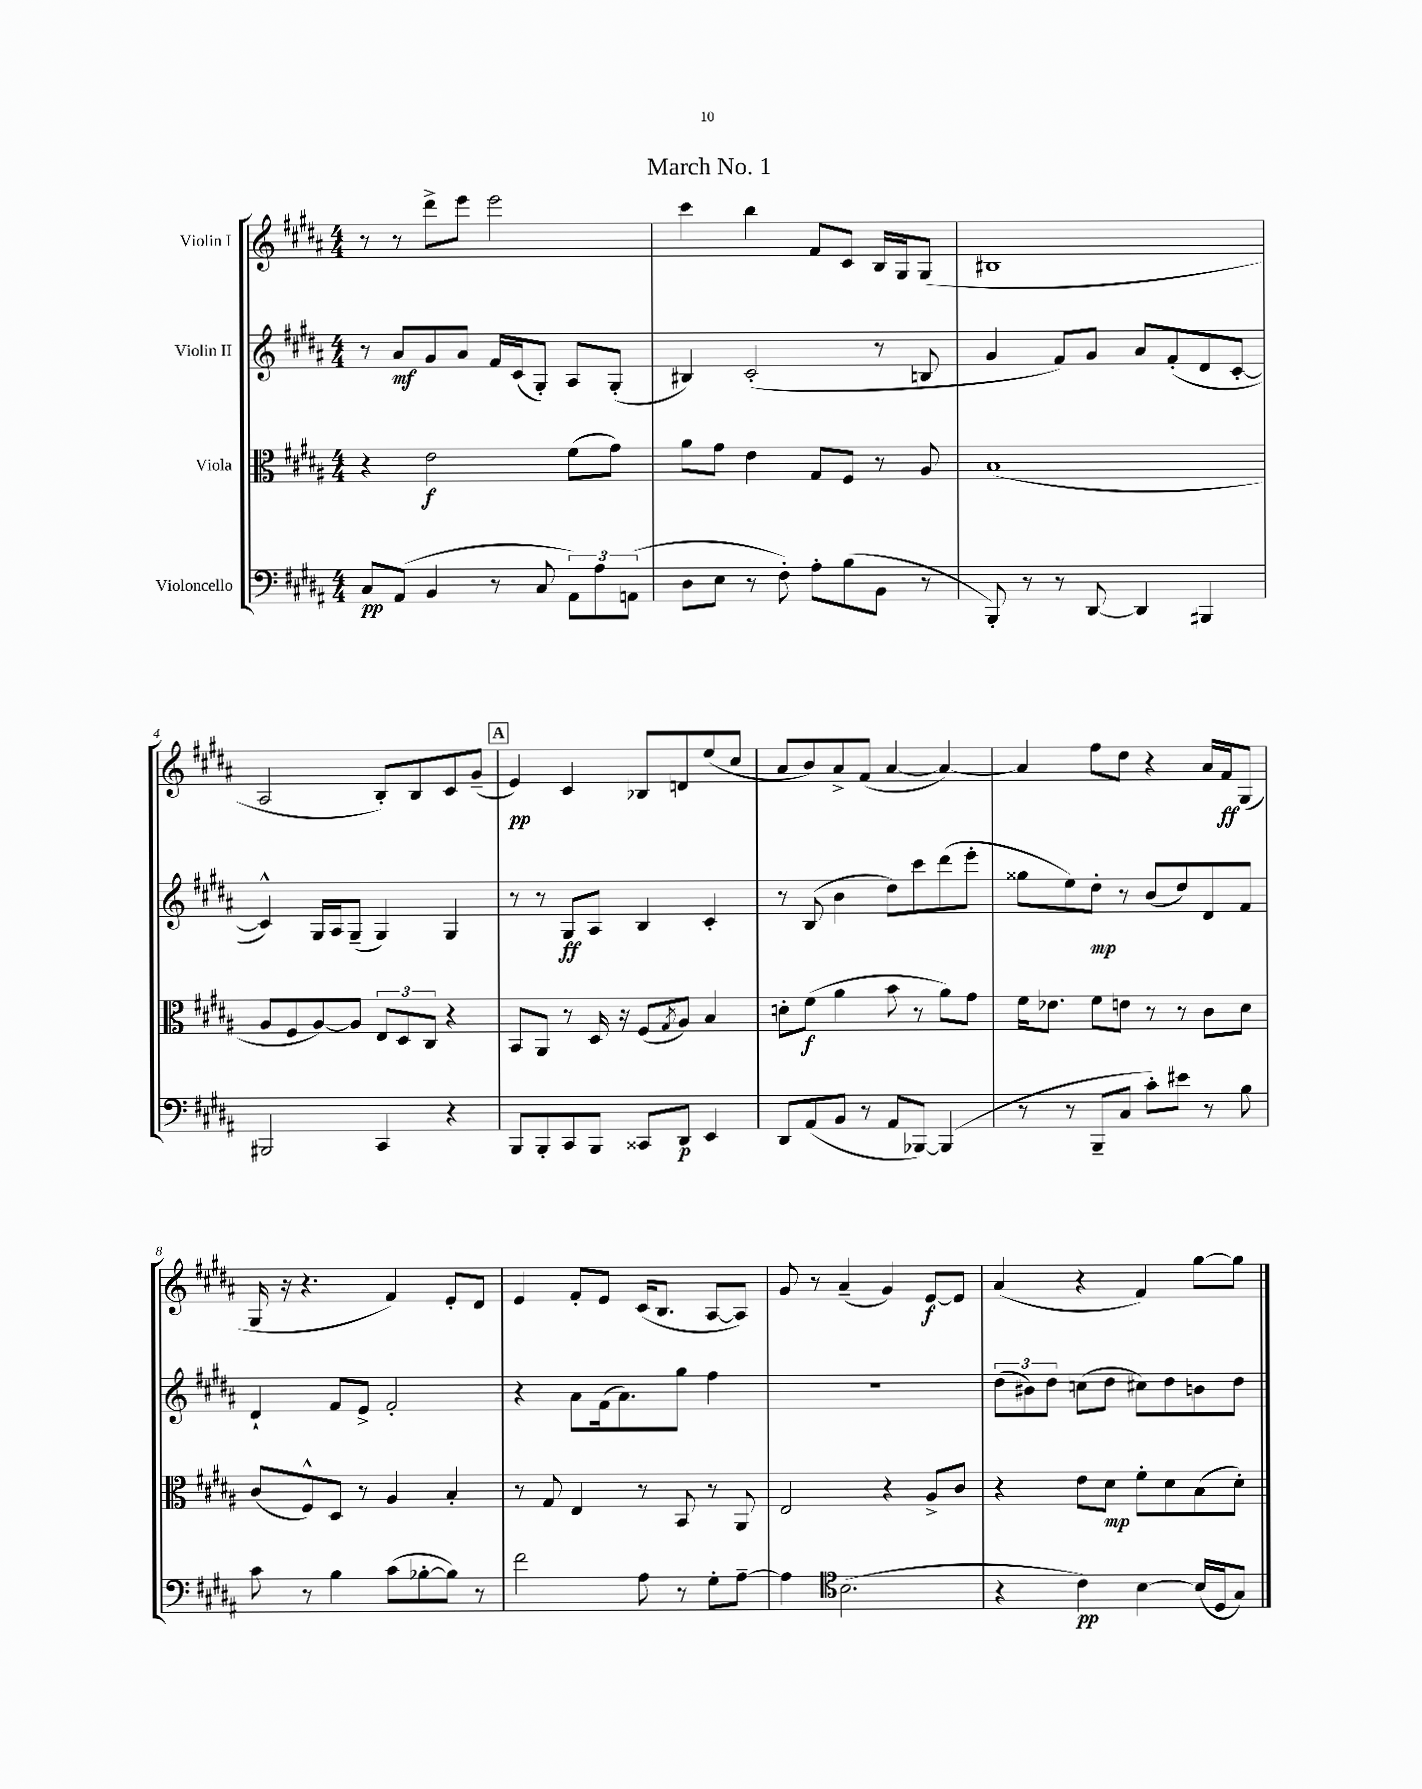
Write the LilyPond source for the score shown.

\header { title = "March No. 1" }
<<
\new StaffGroup <<
\new Staff = "s0" \with { instrumentName = "Violin I" } {
    \clef treble \key b \major \numericTimeSignature \time 4/4
    r8 r8 dis'''8-> e'''8 e'''2 |
    cis'''4 b''4 fis'8 cis'8 b16 gis16 gis8( |
    bis1 |
    ais2 b8-.) b8 cis'8 gis'8--( |
    \mark \markup { \box "A" } e'4\pp) cis'4 bes8 d'8 e''8( cis''8 |
    ais'8 b'8) ais'8-> fis'8( ais'4~ ais'4~) |
    ais'4 fis''8 dis''8 r4 ais'16 fis'16\ff gis8( |
    gis16 r16 r4. fis'4) e'8-. dis'8 |
    e'4 fis'8-. e'8 cis'16( b8. ais8~ ais8) |
    gis'8 r8 ais'4--( gis'4) e'8~\f e'8 |
    ais'4( r4 fis'4) gis''8~ gis''8 \bar "|." |
}
\new Staff = "s1" \with { instrumentName = "Violin II" } {
    \clef treble \key b \major \numericTimeSignature \time 4/4
    r8 ais'8\mf gis'8 ais'8 fis'16 cis'16( gis8-.) ais8 gis8-.( |
    bis4) cis'2-.( r8 b8 |
    gis'4 fis'8) gis'8 ais'8 fis'8-.( dis'8 cis'8~-. |
    cis'4-^) gis16 ais16 gis8--( gis4) gis4 |
    \mark \markup { \box "A" } r8 r8 gis8\ff ais8 b4 cis'4-. |
    r8 b8( b'4 dis''8) cis'''8 dis'''8( e'''8-. |
    gisis''8 e''8) dis''8-.\mp r8 b'8( dis''8) dis'8 fis'8 |
    dis'4-! fis'8 e'8-> fis'2-. |
    r4 ais'8 fis'16( ais'8.) gis''8 fis''4 |
    R1 |
    \tuplet 3/2 { dis''8( bis'8) dis''8 } c''8( dis''8 cis''8) dis''8 b'8 dis''8 \bar "|." |
}
\new Staff = "s2" \with { instrumentName = "Viola" } {
    \clef alto \key b \major \numericTimeSignature \time 4/4
    r4 e'2\f fis'8( gis'8) |
    ais'8 gis'8 e'4 gis8 fis8 r8 ais8 |
    b1( |
    ais8 fis8 ais8~) ais8 \tuplet 3/2 { e8 dis8 cis8 } r4 |
    \mark \markup { \box "A" } b,8 ais,8 r8 dis16 r16 fis8( \acciaccatura { gis8 } ais8) b4 |
    d'8-. fis'8\f( ais'4 b'8 r8 ais'8) gis'8 |
    fis'16 ees'8. fis'8 e'8 r8 r8 cis'8 dis'8 |
    cis'8( fis8-^) dis8 r8 ais4 b4-. |
    r8 gis8 e4 r8 b,8 r8 ais,8 |
    e2 r4 ais8-> cis'8 |
    r4 e'8 dis'8\mp fis'8-. dis'8 b8( dis'8-.) \bar "|." |
}
\new Staff = "s3" \with { instrumentName = "Violoncello" } {
    \clef bass \key b \major \numericTimeSignature \time 4/4
    cis8\pp ais,8( b,4 r8 cis8 \tuplet 3/2 { ais,8) ais8 a,8( } |
    dis8 e8 r8 fis8-.) ais8-. b8( b,8 r8 |
    b,,8-.) r8 r8 dis,8~ dis,4 bis,,4 |
    bis,,2 cis,4 r4 |
    \mark \markup { \box "A" } b,,8 b,,8-. cis,8 b,,8 cisis,8 dis,8\p e,4 |
    dis,8 ais,8( b,8 r8 ais,8 bes,,8~) bes,,4( |
    r8 r8 b,,8-- cis8 cis'8-.) eis'8 r8 b8 |
    cis'8 r8 b4 cis'8( bes8~-. bes8) r8 |
    fis'2 ais8 r8 gis8-. ais8~-- |
    ais4 \clef tenor b2.( |
    r4 cis'4\pp) b4~ b16( dis16 gis8) \bar "|." |
}
>>
>>
